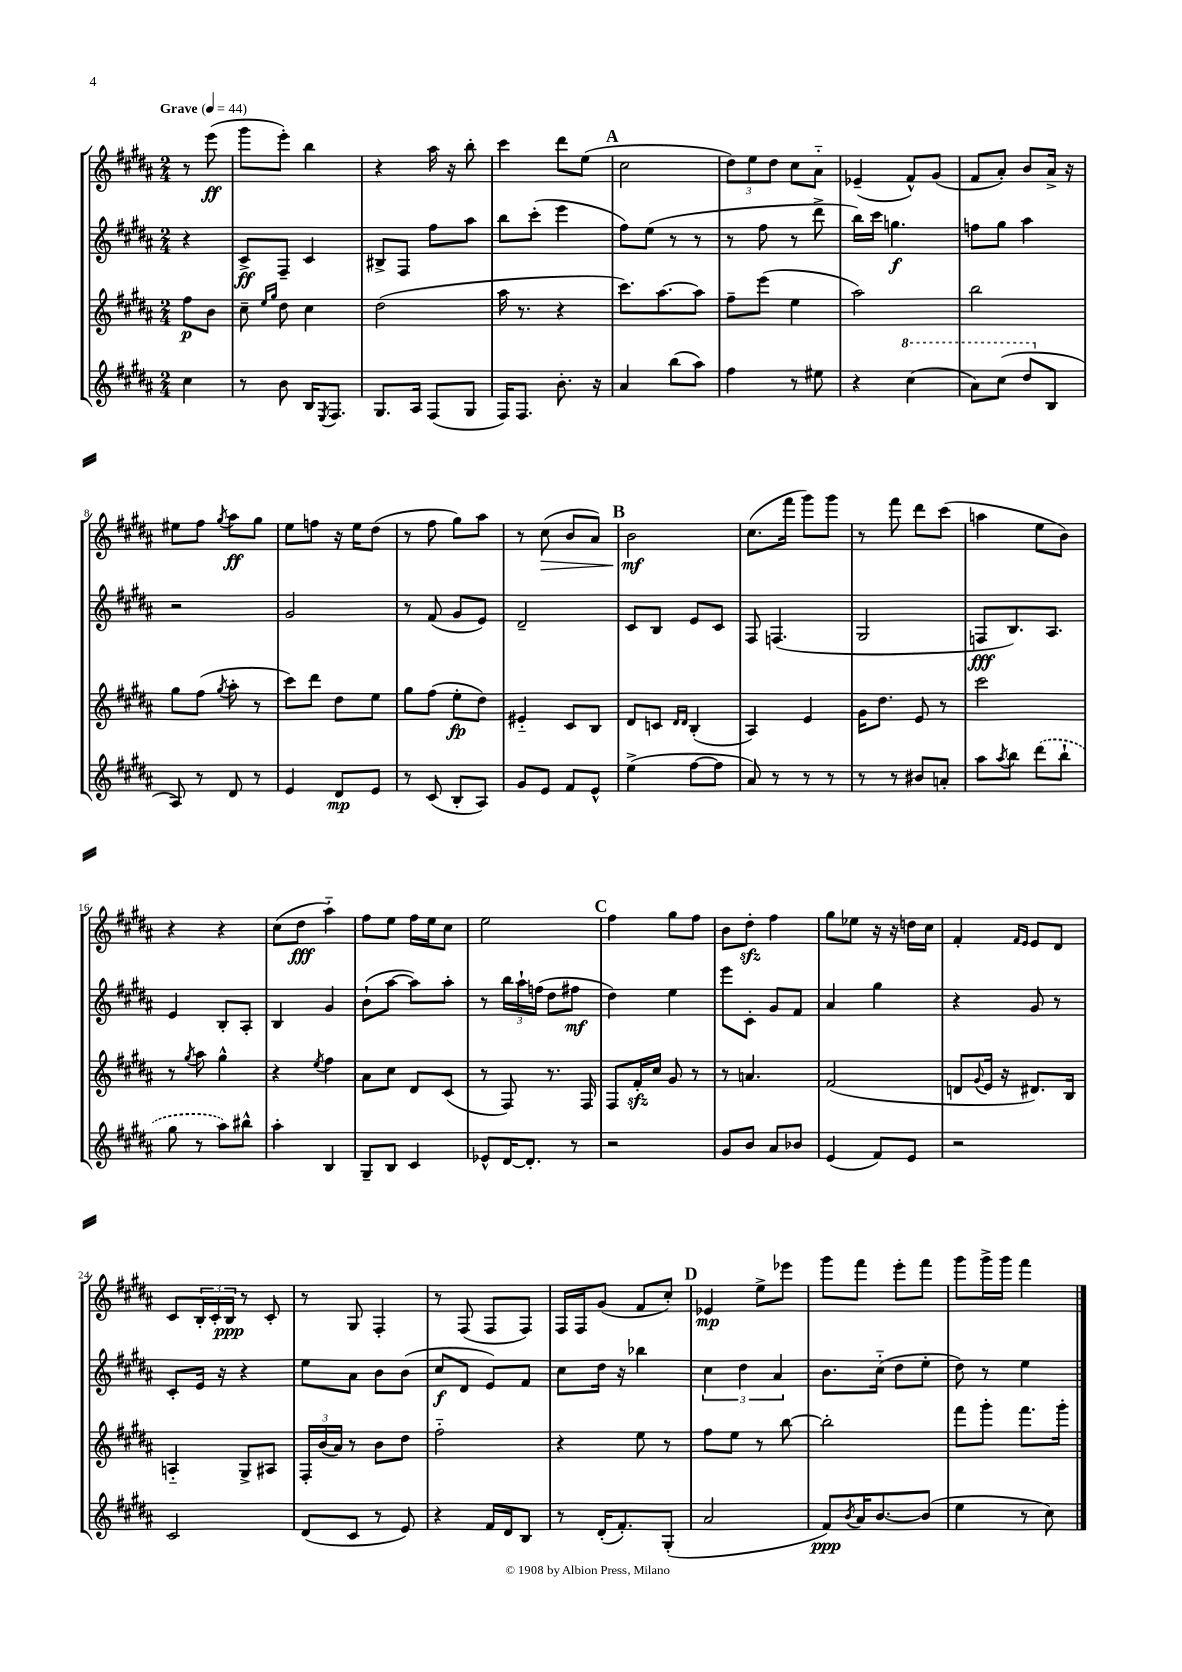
<<
\new StaffGroup <<
\new Staff = "s0" {
    \clef treble \key b \major \numericTimeSignature \time 2/4 \partial 4 \tempo "Grave" 4 = 44
    r8 e'''8\ff( |
    gis'''8 e'''8-.) b''4 |
    r4 ais''16 r16 b''8-. |
    cis'''4 dis'''8 e''8( |
    \mark \markup { \bold "A" } cis''2 |
    \tuplet 3/2 { dis''8) e''8 dis''8 } cis''8 ais'8-_ |
    ees'4--( fis'8-^) gis'8( |
    fis'8 ais'8-.) b'8 ais'16-> r16 |
    eis''8 fis''8 \acciaccatura { gis''8 } ais''8\ff gis''8 |
    e''8 f''8 r16 e''16 dis''8( |
    r8 fis''8 gis''8) ais''8 |
    r8 cis''8\>( b'8 ais'8) |
    \mark \markup { \bold "B" } b'2\mf\! |
    cis''8.( fis'''16 gis'''8) gis'''8 |
    r8 fis'''8 dis'''8 cis'''8( |
    a''4 e''8 b'8) |
    r4 r4 |
    cis''8( dis''8\fff ais''4-_) |
    fis''8 e''8 fis''16 e''16 cis''8 |
    e''2 |
    \mark \markup { \bold "C" } fis''4 gis''8 fis''8 |
    b'8 dis''8-.\sfz fis''4 |
    gis''8 ees''8 r16 r16 d''16 cis''16 |
    fis'4-. \grace { fis'16 e'16 } e'8 dis'8 |
    cis'8 \tuplet 3/2 { b16-. cis'16-. b16\ppp } r8 cis'8-. |
    r8 gis8 fis4-. |
    r8 fis8( fis8 fis8) |
    fis16 fis16 gis'8( fis'8 cis''8-.) |
    \mark \markup { \bold "D" } ees'4\mp e''8-> ees'''8 |
    gis'''8 fis'''8 e'''8-. fis'''8 |
    gis'''8 gis'''16-> gis'''16 fis'''4 \bar "|." |
}
\new Staff = "s1" {
    \clef treble \key b \major \numericTimeSignature \time 2/4 \partial 4
    r4 |
    cis'8->\ff fis8-- cis'4 |
    bis8-> fis8 fis''8 ais''8 |
    b''8 cis'''8-.( e'''4 |
    \mark \markup { \bold "A" } fis''8) e''8( r8 r8 |
    r8 fis''8 r8 dis'''8-> |
    b''16) cis'''16 g''4.\f |
    f''8 gis''8 ais''4 |
    r2 |
    gis'2 |
    r8 fis'8( gis'8 e'8) |
    dis'2-- |
    \mark \markup { \bold "B" } cis'8 b8 e'8 cis'8 |
    fis8 f4.( |
    gis2 |
    f8\fff b8.) ais8. |
    e'4 b8-. ais8-. |
    b4 gis'4 |
    b'8-!( ais''8~ ais''8) ais''8-. |
    r8 \tuplet 3/2 { b''16 ais''16-! f''16( } dis''8 fis''8\mf |
    \mark \markup { \bold "C" } dis''4) e''4 |
    e'''8 cis'8-. gis'8 fis'8 |
    ais'4 gis''4 |
    r4 gis'8 r8 |
    cis'8-. e'16 r16 r4 |
    e''8 ais'8 b'8 b'8( |
    cis''8\f dis'8 e'8) fis'8 |
    cis''8 dis''16 r16 bes''4 |
    \mark \markup { \bold "D" } \tuplet 3/2 { cis''4 dis''4 ais'4 } |
    b'8. cis''16-_( dis''8 e''8-. |
    dis''8) r8 e''4 \bar "|." |
}
\new Staff = "s2" {
    \clef treble \key b \major \numericTimeSignature \time 2/4 \partial 4
    fis''8\p b'8 |
    cis''8-- \grace { e''16 gis''16 } dis''8 cis''4 |
    dis''2( |
    ais''16 r8. r4 |
    \mark \markup { \bold "A" } cis'''8.) ais''8.~ ais''8 |
    fis''8-- e'''8( e''4 |
    ais''2) |
    b''2 |
    gis''8 fis''8( \acciaccatura { gis''8 } ais''8-. r8 |
    cis'''8) dis'''8 dis''8 e''8 |
    gis''8 fis''8( e''8-.\fp dis''8) |
    eis'4-_ cis'8 b8 |
    \mark \markup { \bold "B" } dis'8 c'8 \grace { dis'16 dis'16 } b4-.( |
    ais4) e'4 |
    gis'16 dis''8. e'8 r8 |
    cis'''2 |
    r8 \acciaccatura { gis''8 } ais''8 gis''4-^ |
    r4 \acciaccatura { e''8 } fis''4 |
    ais'8 cis''8 dis'8 cis'8( |
    r8 fis8) r8. fis16 |
    \mark \markup { \bold "C" } fis8 fis'16-.\sfz cis''16 gis'8 r8 |
    r8 a'4. |
    fis'2( |
    d'8 \appoggiatura { gis'8 } e'16 r16 dis'8.) b16 |
    a4-_ gis8-> ais8 |
    \tuplet 3/2 { fis16-. b'16( ais'16) } r8 b'8 dis''8 |
    fis''2-_ |
    r4 e''8 r8 |
    \mark \markup { \bold "D" } fis''8 e''8 r8 b''8~ |
    b''2-. |
    fis'''8 gis'''8-. fis'''8. gis'''16-. \bar "|." |
}
\new Staff = "s3" {
    \clef treble \key b \major \numericTimeSignature \time 2/4 \partial 4
    cis''4 |
    r8 b'8 b16 \acciaccatura { e8 } fis8. |
    gis8. ais16 fis8( gis8 |
    fis16) fis8. b'8.-. r16 |
    \mark \markup { \bold "A" } ais'4 b''8( ais''8) |
    fis''4 r8 eis''8 |
    r4 \ottava #1 cis'''4( |
    ais''8) cis'''8( dis'''8 \ottava #0 b8 |
    ais8) r8 dis'8 r8 |
    e'4 dis'8\mp e'8 |
    r8 cis'8( b8-. ais8) |
    gis'8 e'8 fis'8 e'8-^ |
    \mark \markup { \bold "B" } e''4->( fis''8~ fis''8 |
    ais'8) r8 r8 r8 |
    r8 r8 bis'8 a'8-. |
    ais''8 \acciaccatura { ais''8 } b''8 \once \slurDashed dis'''8( b''8-! |
    gis''8 r8 ais''8) bis''8-^ |
    ais''4-. b4 |
    gis8-- b8 cis'4 |
    ees'8-^ dis'16~ dis'8.-. r8 |
    \mark \markup { \bold "C" } r2 |
    gis'8 b'8 ais'8 bes'8 |
    e'4( fis'8) e'8 |
    r2 |
    cis'2 |
    dis'8( cis'8 r8 e'8) |
    r4 fis'16 dis'16 b8 |
    r8 dis'16-.( fis'8.-.) gis8-.( |
    \mark \markup { \bold "D" } ais'2 |
    fis'8\ppp) \acciaccatura { b'8 } ais'16 b'8.~ b'8( |
    e''4 r8 cis''8) \bar "|." |
}
>>
>>
